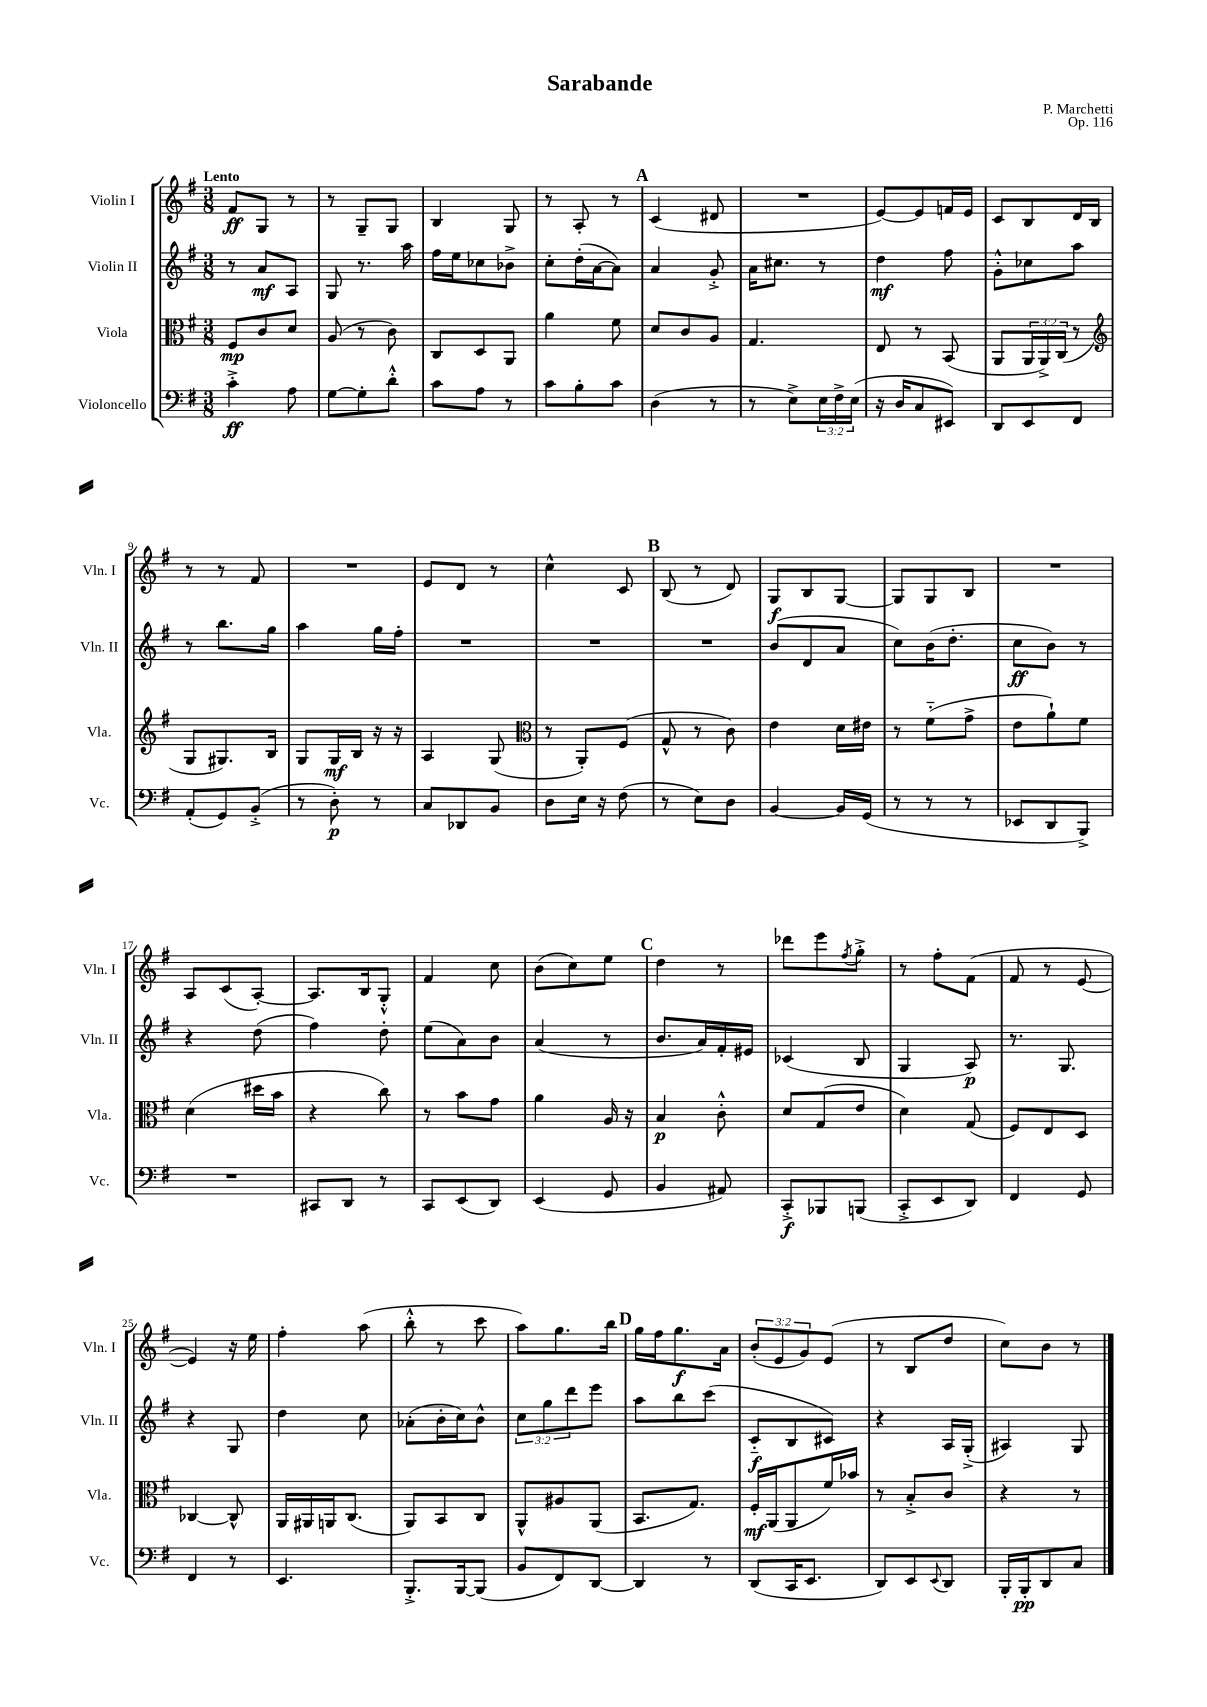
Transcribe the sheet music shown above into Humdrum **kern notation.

**kern	**kern	**kern	**kern
*staff4	*staff3	*staff2	*staff1
*clefF4	*clefC3	*clefG2	*clefG2
*k[f#]	*k[f#]	*k[f#]	*k[f#]
*M3/8	*M3/8	*M3/8	*M3/8
4c'^	8F#	8r	8f#
.	8c	8a	8G
8A	8d	8A	8r
=	=	=	=
[8G	(8A	8G	8r
8G']	8r	8.r	8G~
8d'^^	8c)	.	8G
.	.	16aa	.
=	=	=	=
8c	8C	16ff#	4B
.	.	16ee	.
8A	8D	8cc-	.
8r	8AA	8b-^	8G
=	=	=	=
8c	4a	8cc'	8r
8B'	.	(16dd'	8A'
.	.	[16a	.
8c	8f#	8a])	8r
=	=	=	=
(4D	8d	4a	(4c
.	8c	.	.
8r	8A	8g'^	8d#
=	=	=	=
8r	4.G	16a	4.r
.	.	8.cc#	.
8E^)	.	.	.
24E	.	8r	.
24F#^	.	.	.
(24E	.	.	.
=	=	=	=
16r	8E	4dd	[8e)
16D	.	.	.
8C	8r	.	8e]
8EE#)	(8BB	8ff#	16f
.	.	.	16e
=	=	=	=
8DD	8AA	8g'^^	8c
8EE	24AA	8cc-	8B
.	24AA^)	.	.
.	(24C	.	.
8FF#	8r	8aa	16d
.	.	.	16B
=	=	=	=
*	*clefG2	*	*
(8AA'	8G	8r	8r
8GG)	8.G#)	8.bb	8r
(8BB'^	.	.	8f#
.	16B	16gg	.
=	=	=	=
8r	8G	4aa	4.r
8D')	16G	.	.
.	16B	.	.
8r	16r	16gg	.
.	16r	16ff#'	.
=	=	=	=
8C	4A	4.r	8e
8DD-	.	.	8d
8BB	(8G	.	8r
=	=	=	=
*	*clefC3	*	*
8D	8r	4.r	4cc^^
16E	8AA')	.	.
16r	.	.	.
(8F#	(8F#	.	8c
=	=	=	=
8r	8G^^	4.r	(8B
8E)	8r	.	8r
8D	8c)	.	8d)
=	=	=	=
[4BB	4e	(8b	8G
.	.	8d	8B
16BB]	16d	8a	[8G
(16GG	16e#	.	.
=	=	=	=
8r	8r	8cc)	8G]
8r	(8f#'~	(16b	8G
.	.	8.dd'	.
8r	8g^	.	8B
=	=	=	=
8EE-	8e	8cc	4.r
8DD	8a`)	8b)	.
8BBB^)	8f#	8r	.
=	=	=	=
4.r	(4d	4r	8A
.	.	.	(8c
.	16dd#	(8dd	[8A')
.	16b	.	.
=	=	=	=
8CC#	4r	4ff#)	8.A]
8DD	.	.	.
.	.	.	16B
8r	8cc)	8dd'	8G'^^
=	=	=	=
8CC	8r	(8ee	4f#
(8EE	8b	8a)	.
8DD)	8g	8b	8cc
=	=	=	=
(4EE	4a	(4a	(8b
.	.	.	8cc)
8GG	16A	8r	8ee
.	16r	.	.
=	=	=	=
4BB	4B	8.b	4dd
.	.	16a)	.
8AA#)	8c'^^	16f#'	8r
.	.	16e#	.
=	=	=	=
8CC'^	8d	(4c-	8ddd-
8BBB-	(8G	.	8eee
.	.	.	8qff#
(8BBB	8e	8B	8gg'^
=	=	=	=
8CC'^	4d)	4G	8r
8EE	.	.	8ff#'
8DD)	(8G	8A)	(8f#
=	=	=	=
4FF#	8F#)	8.r	8f#
.	8E	.	8r
.	.	8.G	.
8GG	8D	.	[8e
=	=	=	=
4FF#	[4C-	4r	4e])
8r	8C-^^]	8G	16r
.	.	.	16ee
=	=	=	=
4.EE	16AA	4dd	4ff#'
.	16AA#	.	.
.	16AA	.	.
.	(8.C	.	.
.	.	8cc	(8aa
=	=	=	=
8.BBB'^	8AA)	(8a-'	8bb'^^
.	8BB	16b'	8r
[16BBB	.	16cc)	.
(8BBB]	8C	8b^^	8ccc
=	=	=	=
8BB	8AA^^	12cc	8aa)
.	.	12gg	.
8FF#)	8A#	.	8.gg
.	.	12ddd	.
[8DD	(8AA	8eee	.
.	.	.	16bb
=	=	=	=
4DD]	8.BB	8aa	16gg
.	.	.	16ff#
.	.	8bb	8.gg
.	8.G)	.	.
8r	.	(8ccc	.
.	.	.	16a
=	=	=	=
(8DD	16F#'	8c'~	(12b'
.	(16AA	.	.
.	.	.	12e
16CC	8AA	8B	.
.	.	.	12g)
8.EE	.	.	.
.	16f#)	8c#)	(8e
.	16b-	.	.
=	=	=	=
8DD)	8r	4r	8r
8EE	8B'^	.	8B
8qqEE	.	.	.
8DD	8c	16A	8dd
.	.	(16G'^	.
=	=	=	=
16BBB'	4r	4A#)	8cc)
16BBB'	.	.	.
8DD	.	.	8b
8C	8r	8G	8r
==	==	==	==
*-	*-	*-	*-
